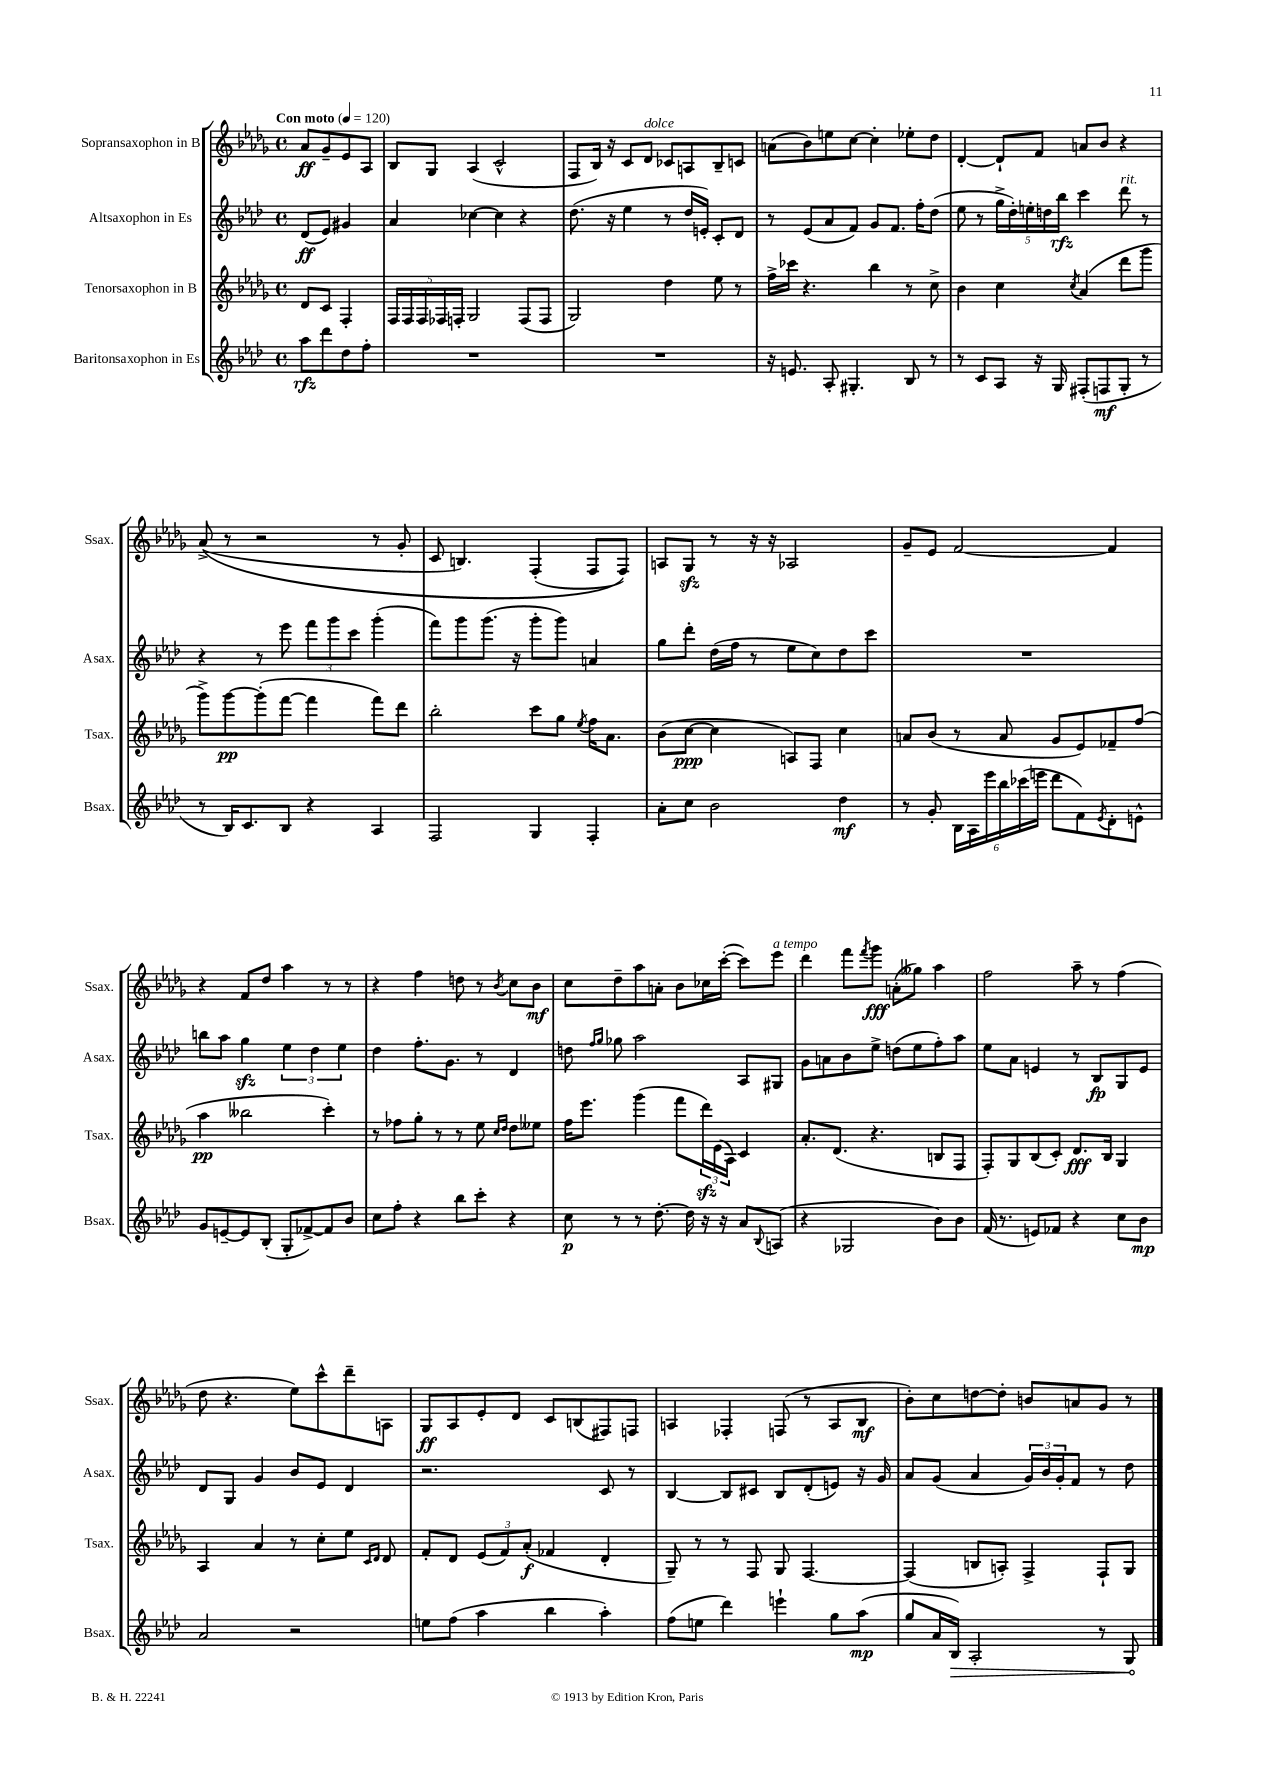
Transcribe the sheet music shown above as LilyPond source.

<<
\new StaffGroup <<
\new Staff = "s0" \with { instrumentName = "Sopransaxophon in B" shortInstrumentName = "Ssax." } {
    \clef treble \key des \major \defaultTimeSignature \time 4/4 \partial 2 \tempo "Con moto" 4 = 120
    aes'8\ff ges'8-- ees'8 aes8 |
    bes8 ges8 aes4( c'2-^ |
    f8 bes16) r16 c'8 des'8^\markup { \italic "dolce" } ces'8 a8 bes8-- c'8 |
    a'8( bes'8) e''8 c''8~ c''4-. ees''8-. des''8 |
    des'4~-. des'8-! f'8 a'8 bes'8 r4 |
    aes'8->(\( r8 r2 r8 ges'8-. |
    c'8 b4.) f4-.( f8 f8)\) |
    a8 ges8\sfz r8 r16 r16 aes2 |
    ges'8-- ees'8 f'2~ f'4 |
    r4 f'8 des''8 aes''4 r8 r8 |
    r4 f''4 d''8 r8 \acciaccatura { bes'8 } c''8 bes'8\mf |
    c''8 des''8-- aes''8 a'8-. bes'8 ces''16 c'''16~-.( c'''8) ees'''8^\markup { \italic "a tempo" } |
    des'''4 f'''8 \acciaccatura { f'''8 } ges'''8\fff a'8-.( geses''8) aes''4 |
    f''2 aes''8-- r8 f''4( |
    des''8 r4. ees''8) c'''8-^ des'''8-- a8 |
    ges8\ff aes8 ees'8-. des'8 c'8 b8( fis8) f8 |
    a4 fes4-. f8( r8 a8 bes8\mf |
    bes'8-.) c''8 d''8~ d''8-. b'8 a'8 ges'8 r8 \bar "|." |
}
\new Staff = "s1" \with { instrumentName = "Altsaxophon in Es" shortInstrumentName = "Asax." } {
    \clef treble \key aes \major \defaultTimeSignature \time 4/4 \partial 2
    des'8\ff( ees'8) gis'4 |
    aes'4 ces''4~ ces''4 r4 |
    des''8.( r16 ees''4 r8 des''16 e'16-.) c'8-. des'8 |
    r8 ees'8( aes'8 f'8) g'8 f'8. f''16-. des''8( |
    ees''8 r8 \tuplet 5/4 { g''16-> des''16-.) e''16-. d''16 bes''16\rfz } c'''4 des'''8^\markup { \italic "rit." } r8 |
    r4 r8 ees'''8 \tuplet 3/2 { f'''8 g'''8 c'''8 } g'''4-.( |
    f'''8) g'''8 g'''8.( r16 g'''8-. g'''8) a'4 |
    g''8 des'''8-. des''16( f''16 r8 ees''8 c''8) des''8 c'''8 |
    R1 |
    b''8 aes''8 g''4\sfz \tuplet 3/2 { ees''4 des''4 ees''4 } |
    des''4 f''8.-. g'8. r8 des'4 |
    d''8 \grace { f''16 g''16 } ges''8 aes''2 aes8 gis8 |
    g'8 a'8 bes'8 ees''8-> d''8( ees''8 f''8-.) aes''8 |
    ees''8 aes'8 e'4 r8 bes8\fp g8 e'8 |
    des'8 g8 g'4 bes'8 ees'8 des'4 |
    r2. c'8 r8 |
    bes4~ bes8 cis'8 bes8 des'8-.( e'8) r16 g'16 |
    aes'8 g'8( aes'4 \tuplet 3/2 { g'16) bes'16 g'16-. } f'8 r8 des''8 \bar "|." |
}
\new Staff = "s2" \with { instrumentName = "Tenorsaxophon in B" shortInstrumentName = "Tsax." } {
    \clef treble \key des \major \defaultTimeSignature \time 4/4 \partial 2
    des'8 c'8 f4-. |
    \tuplet 5/4 { f16 f16 f16 fes16 f16-. } ges2 f8( f8 |
    ges2) des''4 ees''8 r8 |
    f''16-> ces'''16 r4. bes''4 r8 c''8-> |
    bes'4 c''4 \acciaccatura { c''8 } aes'4( des'''8 ges'''8 |
    ges'''8->) ges'''8~\pp ges'''8-.( f'''8~ f'''4 f'''8) des'''8 |
    bes''2-. c'''8 ges''8 \acciaccatura { ees''8 } f''16 aes'8. |
    bes'8( c''8~\ppp c''4 a8) f8 c''4 |
    a'8 bes'8( r8 a'8 ges'8 ees'8) fes'8-- f''8( |
    aes''4\pp beses''2 c'''4-.) |
    r8 fes''8 ges''8-. r8 r8 ees''8 \grace { c''16 des''16 } des''8 eeses''8 |
    f''16 ees'''8. ges'''4( f'''8 \tuplet 3/2 { des'''16\sfz) ees'16( aes16) } c'4 |
    aes'8.-. des'8.( r4. b8 f8 |
    f8-.) ges8 bes8( c'8-.) des'8.\fff bes16 ges4 |
    aes4 aes'4 r8 c''8-. ees''8 \grace { c'16 des'16 } des'8 |
    f'8-. des'8 \tuplet 3/2 { ees'8( f'8) aes'8-.\f( } fes'4 des'4-. |
    ges8--) r8 r8 f8 ges8 f4.~ |
    f4( b8 a8-.) f4-> f8-! ges8 \bar "|." |
}
\new Staff = "s3" \with { instrumentName = "Baritonsaxophon in Es" shortInstrumentName = "Bsax." } {
    \clef treble \key aes \major \defaultTimeSignature \time 4/4 \partial 2
    aes''8\rfz des'''8 des''8 f''8-. |
    R1 |
    R1 |
    r16 e'8. aes8-. gis4.-. bes8 r8 |
    r8 c'8 aes8 r16 g16 fis8-.( f8\mf g8-. r8 |
    r8 bes16) c'8. bes8 r4 aes4 |
    f2 g4 f4-. |
    aes'8-. c''8 bes'2 des''4\mf |
    r8 g'8-. \tuplet 6/4 { bes16 aes16 ees'''16 bes''16 ces'''16( e'''16 } des'''8 f'8) \acciaccatura { ees'8 } des'8-. e'8-^ |
    g'8 e'8~-- e'8 bes8-.( g8-. fes'8~->) fes'8 bes'8 |
    c''8 f''8-. r4 bes''8 c'''8-. r4 |
    c''8\p r8 r8 des''8.~-. des''16 r16 r16 aes'8 \appoggiatura { bes8 } a8( |
    r4 ges2 bes'8) bes'8 |
    f'16( r8. e'8) fes'8 r4 c''8 bes'8\mp |
    aes'2 r2 |
    e''8 f''8( aes''4 bes''4 aes''4-.) |
    f''8( e''8 des'''4) e'''4-! g''8 aes''8\mp( |
    g''8 aes'16 \once \override Hairpin.circled-tip = ##t bes16\>) aes2-. r8 g8\! \bar "|." |
}
>>
>>
\layout { \context { \Score \remove "Bar_number_engraver" } }
